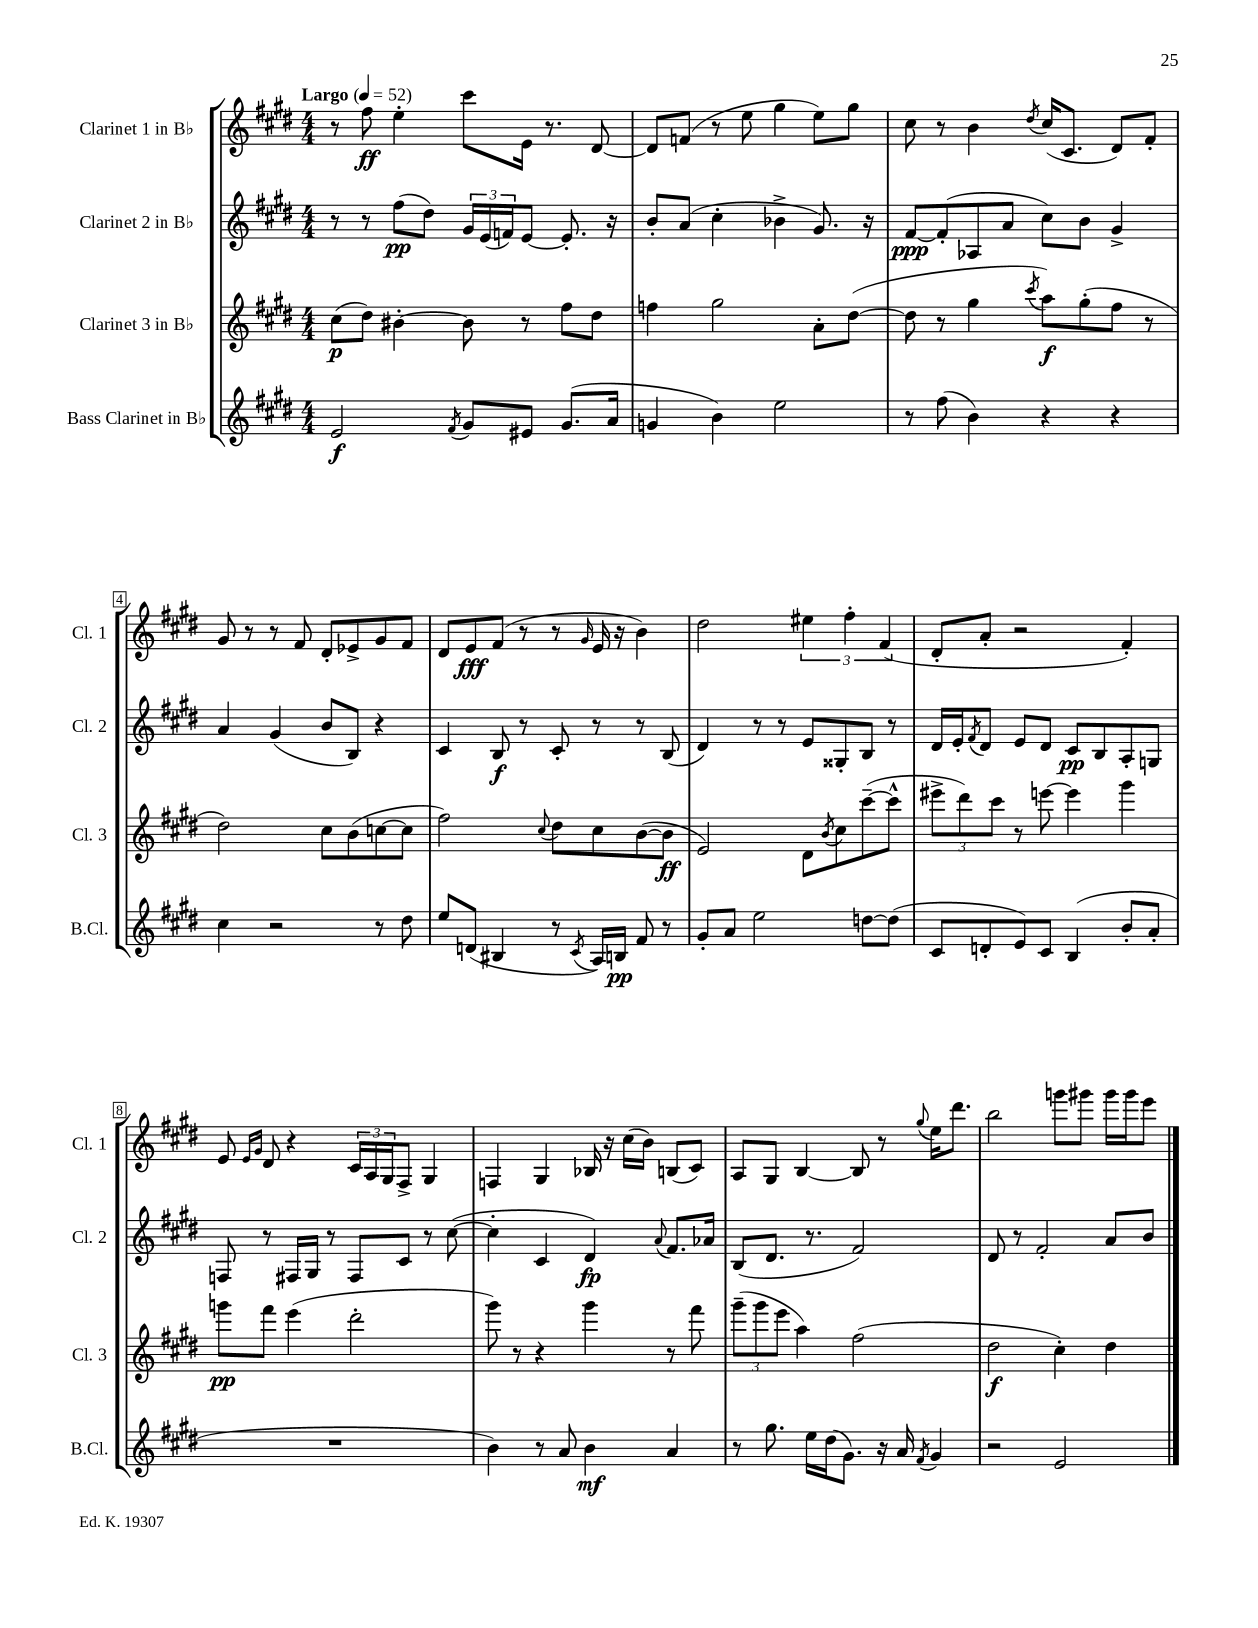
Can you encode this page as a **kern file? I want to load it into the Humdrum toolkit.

**kern	**kern	**kern	**kern
*staff4	*staff3	*staff2	*staff1
*clefG2	*clefG2	*clefG2	*clefG2
*k[f#c#g#d#]	*k[f#c#g#d#]	*k[f#c#g#d#]	*k[f#c#g#d#]
*M4/4	*M4/4	*M4/4	*M4/4
*MM52	*MM52	*MM52	*MM52
2e	(8cc#	8r	8r
.	8dd#)	8r	8ff#
.	[4b#'	(8ff#	4ee'
.	.	8dd#)	.
8qf#	.	.	.
8g#	8b#]	24g#	8ccc#
.	.	(24e	.
.	.	24f)	.
8e#	8r	[8e	16e
.	.	.	8.r
(8.g#	8ff#	8.e']	.
.	8dd#	.	[8d#
16a	.	16r	.
=	=	=	=
4g	4ff	8b'	8d#]
.	.	(8a	(8f
4b)	2gg#	4cc#'	8r
.	.	.	8ee
2ee	.	4b-^	4gg#
.	8a'	8.g#)	8ee)
.	([8dd#	.	8gg#
.	.	16r	.
=	=	=	=
8r	8dd#]	[8f#	8cc#
(8ff#	8r	(8f#']	8r
4b)	4gg#	8A-	4b
.	.	8a	.
.	8qccc#	.	8qdd#
4r	8aa)	8cc#)	(16cc#
.	.	.	8.c#
.	(8gg#'	8b	.
4r	8ff#	4g#^	8d#)
.	8r	.	8f#'
=	=	=	=
4cc#	2dd#)	4a	8g#
.	.	.	8r
2r	.	(4g#	8r
.	.	.	8f#
.	8cc#	8b	8d#'
.	(8b	8B)	8e-^
8r	[8cc	4r	8g#
8dd#	8cc]	.	8f#
=	=	=	=
8ee	2ff#)	4c#	8d#
(8d	.	.	8e
4B#	.	8B	(8f#
.	.	8r	8r
.	8qqcc#	.	.
8r	8dd#	8c#'	8r
8qc#	.	.	16qqg#
16A)	8cc#	8r	16e
16B	.	.	16r
8f#	([8b	8r	4b)
8r	8b]	(8B	.
=	=	=	=
8g#'	2e)	4d#)	2dd#
8a	.	.	.
2ee	.	8r	.
.	.	8r	.
.	8d#	8e	6ee#
.	8qb	.	.
.	8cc#	8G##'	.
.	.	.	6ff#'
[8dd	([8ccc#~	8B	.
.	.	.	(6f#
(8dd]	8ccc#^^]	8r	.
=	=	=	=
8c#	12eee#^	16d#	8d#'
.	.	16e'	.
.	12ddd#)	.	.
.	.	8qf#	.
8d'	.	8d#	8a'
.	12ccc#	.	.
8e)	8r	8e	2r
8c#	[8eee	8d#	.
(4B	4eee]	8c#	.
.	.	8B	.
8b'	4ggg#	8A'	4f#')
8a'	.	8G	.
=	=	=	=
1r	8ggg	8F	8e
.	.	.	16qqe
.	.	.	16qqg#
.	8fff#	8r	8d#
.	(4eee	16F#	4r
.	.	16G#	.
.	.	8r	.
.	2ddd#'	8F#	24c#
.	.	.	24A
.	.	.	24G#
.	.	8c#	8F#^
.	.	8r	4G#
.	.	([8cc#	.
=	=	=	=
4b)	8ggg#)	4cc#']	4F
.	8r	.	.
8r	4r	4c#	4G#
8a	.	.	.
4b	4ggg#	4d#)	16B-
.	.	.	16r
.	.	.	(16cc#
.	.	.	16b)
.	.	8qqa	.
4a	8r	8.f#	(8B
.	8fff#	.	8c#)
.	.	16a-	.
=	=	=	=
8r	(12ggg#~	(8B	8A
.	12ggg#	.	.
8.gg#	.	8.d#	8G#
.	12eee	.	.
.	4aa)	.	[4B
16ee	.	8.r	.
(16dd#	.	.	.
8.g#)	.	.	.
.	(2ff#	2f#)	8B]
16r	.	.	8r
16a	.	.	.
8qf#	.	.	8qqgg#
4g#	.	.	16ee
.	.	.	8.ddd#
=	=	=	=
2r	2dd#	8d#	2bb
.	.	8r	.
.	.	2f#'	.
2e	4cc#')	.	8ggg
.	.	.	8ggg#
.	4dd#	8a	16ggg#
.	.	.	16ggg#
.	.	8b	8eee
==	==	==	==
*-	*-	*-	*-
